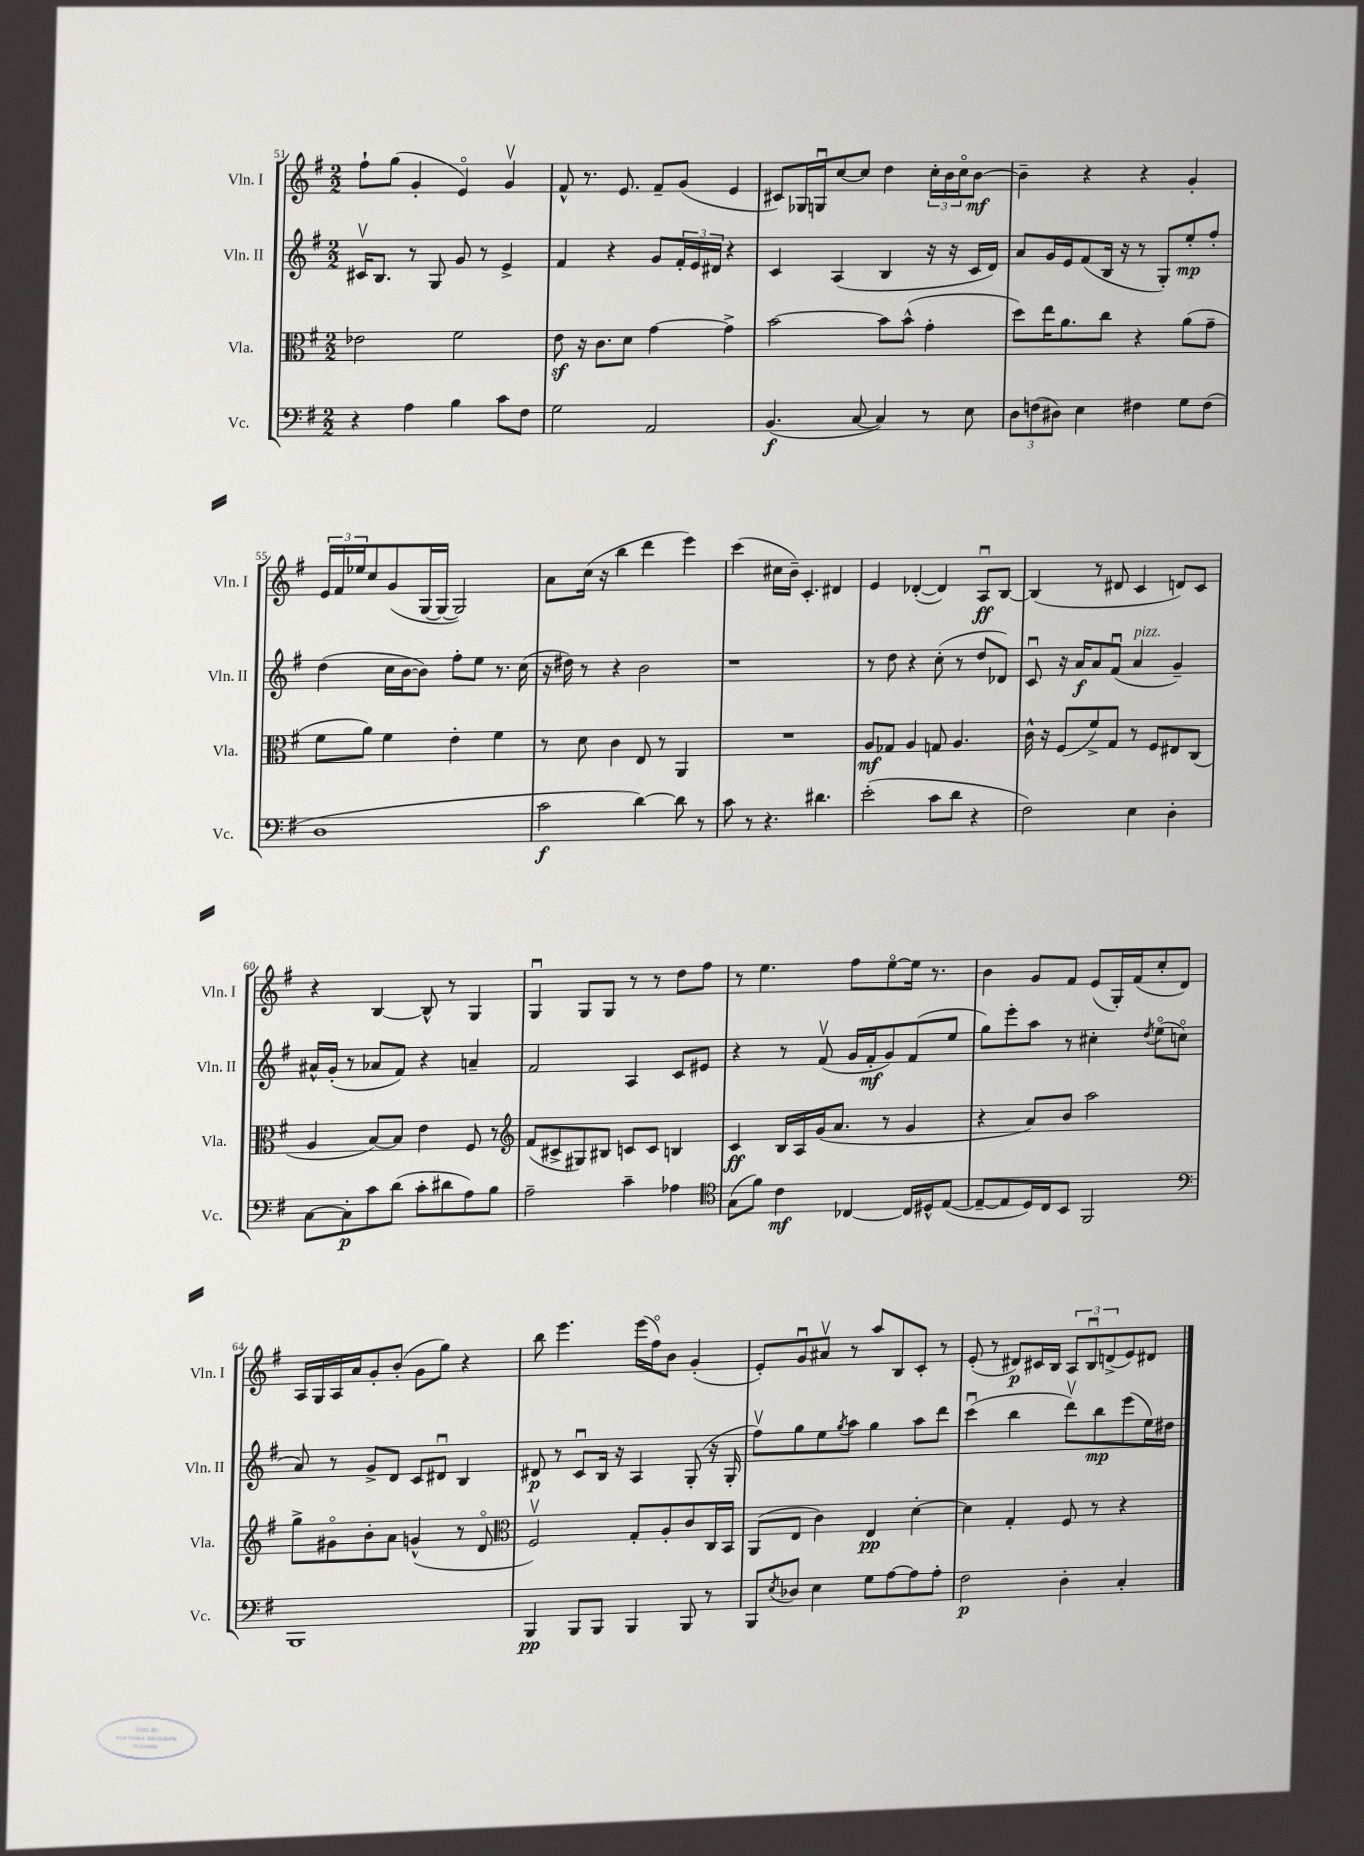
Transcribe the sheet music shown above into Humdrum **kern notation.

**kern	**dynam	**kern	**dynam	**kern	**dynam	**kern	**dynam
*part4	*part4	*part3	*part3	*part2	*part2	*part1	*part1
*staff4	*staff4	*staff3	*staff3	*staff2	*staff2	*staff1	*staff1
*I"Vc.	*	*I"Vla.	*	*I"Vln. II	*	*I"Vln. I	*
*I'Vc.	*	*I'Vla.	*	*I'Vln. II	*	*I'Vln. I	*
*clefF4	*	*clefC3	*	*clefG2	*	*clefG2	*
*k[f#]	*	*k[f#]	*	*k[f#]	*	*k[f#]	*
*M2/2	*	*M2/2	*	*M2/2	*	*M2/2	*
=51	=51	=51	=51	=51	=51	=51	=51
4r	.	2e-X\	.	16c#Xv/KL	.	8ff#`\L	.
.	.	.	.	8.B/J	.	.	.
.	.	.	.	.	.	(8gg\J	.
4A\	.	.	.	8r	.	4g'/	.
.	.	.	.	8G/	.	.	.
4B\	.	2f#\	.	8g/	.	4e/)	.
.	.	.	.	8r	.	.	.
8c\L	.	.	.	4e^/	.	4gv/	.
8F#\J	.	.	.	.	.	.	.
=52	=52	=52	=52	=52	=52	=52	=52
2G\	.	8ez\	.	4f#/	.	8f#^^/	.
.	.	16r	.	.	.	8.r	.
.	.	8.c\L	.	.	.	.	.
.	.	.	.	4r	.	.	.
.	.	.	.	.	.	8.e/	.
.	.	8d\J	.	.	.	.	.
2AA/	.	[4g\	.	8g/L	.	8f#~/L	.
.	.	.	.	24f#'/L	.	(8g/J	.
.	.	.	.	24e/	.	.	.
.	.	.	.	24d#X/JJ	.	.	.
.	.	4g^\]	.	4r	.	4e/	.
=53	=53	=53	=53	=53	=53	=53	=53
(4.BB/	f	[2b\	.	4c/	.	8c#X/L)	.
.	.	.	.	.	.	16G-X/L	.
.	.	.	.	.	.	16Gnu/J	.
.	.	.	.	(4A/	.	[8cc/	.
[8C/	.	.	.	.	.	8cc/J]	.
4C/])	.	8b\L]	.	4B/	.	4dd\	.
.	.	(8b^^\J	.	.	.	.	.
8r	.	4g'\	.	16r	.	24cc'\LL	.
.	.	.	.	.	.	24b\	.
.	.	.	.	16r	.	.	.
.	.	.	.	.	.	24cc\J	.
8E\	.	.	.	16c/LL	.	[8b\J	mf
.	.	.	.	16d/JJ)	.	.	.
=54	=54	=54	=54	=54	=54	=54	=54
12D\L	.	8dd\L)	.	8a/L	.	4b~\]	.
(12Fn\	.	.	.	.	.	.	.
.	.	16ee\K	.	16g/L	.	.	.
12D#X\J)	.	.	.	.	.	.	.
.	.	8.a\	.	16e/J	.	.	.
4E\	.	.	.	(8f#/	.	4r	.
.	.	8cc\J	.	16B/Jk	.	.	.
.	.	.	.	16r	.	.	.
4F#X\	.	4r	.	8r	.	4r	.
.	.	.	.	8G'/L)	.	.	.
8G\L	.	(8a\L	.	8ee'/	mp	4g'/	.
(8F#\J	.	8g~\J	.	8ff#'/J	.	.	.
!!LO:LB:g=z
=55	=55	=55	=55	=55	=55	=55	=55
1D	.	8f#\L	.	(4dd\	.	24e/LL	.
.	.	.	.	.	.	24f#/	.
.	.	.	.	.	.	24ee-X/J	.
.	.	8a\J)	.	.	.	8cc/	.
.	.	4f#\	.	16cc\LL	.	(8g/	.
.	.	.	.	[16b\J	.	.	.
.	.	.	.	8b\J])	.	[16G/L	.
.	.	.	.	.	.	16G/JJ_	.
.	.	4e'\	.	8ff#'\L	.	2G/])	.
.	.	.	.	8ee\J	.	.	.
.	.	4f#\	.	8.r	.	.	.
.	.	.	.	(16cc\	.	.	.
=56	=56	=56	=56	=56	=56	=56	=56
2c\	f	8r	.	16r	.	8a\L	.
.	.	.	.	16dd#X\)	.	.	.
.	.	8d\	.	8r	.	(16cc\Jk	.
.	.	.	.	.	.	16r	.
.	.	4c\	.	4r	.	4bb\	.
[4d\)	.	8E/	.	2b\	.	4ddd\	.
.	.	8r	.	.	.	.	.
8d\]	.	4AA/	.	.	.	4eee\)	.
8r	.	.	.	.	.	.	.
=57	=57	=57	=57	=57	=57	=57	=57
8c\	.	1r	.	1r	.	(4ccc\	.
8r	.	.	.	.	.	.	.
4.r	.	.	.	.	.	16cc#X\LL	.
.	.	.	.	.	.	16b~\JJ)	.
.	.	.	.	.	.	4.c'/	.
4.d#X\	.	.	.	.	.	.	.
.	.	.	.	.	.	4d#X/	.
=58	=58	=58	=58	=58	=58	=58	=58
(2e'\	.	8A/L	mf	8r	.	4e/	.
.	.	8G-X/J	.	8dd\	.	.	.
.	.	4A/	.	4r	.	([4d-X'/	.
8c\L	.	8Gn/	.	(8cc'\	.	4d-/])	.
8d\J	.	4.A/	.	8r	.	.	.
4r	.	.	.	8dd/L	.	8Au/L	ff
.	.	.	.	8d-X/J)	.	[8B/J	.
=59	=59	=59	=59	=59	=59	=59	=59
2F#\)	.	16c^^\	.	8cu/	.	(4B/]	.
.	.	16r	.	.	.	.	.
.	.	(8F#/L	.	16r	.	.	.
.	.	.	.	16a/KL	f	.	.
.	.	8f#^/)	.	8a/	.	8r	.
.	.	8G/J	.	(8f#u/J	.	8d#X/	.
!	!	!	!	!LO:TX:a:i:t=pizz.	!	!	!
4E\	.	8r	.	4a/	.	4c/	.
.	.	8F#/L	.	.	.	.	.
4D'\	.	8E#X/	.	4g~/)	.	8dn/L)	.
.	.	(8C/J	.	.	.	8c/J	.
!!LO:LB:g=z
=60	=60	=60	=60	=60	=60	=60	=60
[8C\L	.	4A/	.	16a#X^^/LL	.	4r	.
.	.	.	.	(16g'/JJ	.	.	.
8C'\]	p	.	.	8r	.	.	.
8c\	.	[8B/L)	.	8a-X/L	.	[4B/	.
(8d\J	.	8B/J]	.	8f#/J)	.	.	.
8c'\L	.	4e\	.	4r	.	8B^^/]	.
8d#X\	.	.	.	.	.	8r	.
8A\)	.	8F#/	.	4an~/	.	4G/	.
8B\J	.	8r	.	.	.	.	.
=61	=61	=61	=61	=61	=61	=61	=61
*	*	*clefG2	*	*	*	*	*
2A~\	.	(8f#/L	.	2f#/	.	4Gu/	.
.	.	8c#X^/	.	.	.	.	.
.	.	8G#X/)	.	.	.	8G/L	.
.	.	8B#X/J	.	.	.	8G/J	.
4c~\	.	8cn/L	.	4A/	.	8r	.
.	.	8c/J	.	.	.	8r	.
4A-X\	.	4Bn/	.	8c/L	.	8dd\L	.
.	.	.	.	8e#X/J	.	8ff#\J	.
=62	=62	=62	=62	=62	=62	=62	=62
*clefC4	*	*	*	*	*	*	*
(8G\L	.	4c/	ff	4r	.	8r	.
8f#\J)	.	.	.	.	.	4.ee\	.
4c\	mf	16B/LL	.	8r	.	.	.
.	.	16A/	.	.	.	.	.
.	.	(16g/J	.	(8f#v/	.	.	.
.	.	8.a/J	.	.	.	.	.
[4C-X/	.	.	.	16g/LL	.	8ff#\L	.
.	.	.	.	16f#'/J	mf	.	.
.	.	8r	.	8g/)	.	[8ee\	.
16C-/LL]	.	4g/	.	(8f#/	.	16ee\Jk]	.
16D#X^^/J	.	.	.	.	.	8.r	.
([8E/J	.	.	.	8ee/J	.	.	.
=63	=63	=63	=63	=63	=63	=63	=63
8E~/L_	.	4r	.	8gg\L)	.	4b\	.
8E/]	.	.	.	8eee'\	.	.	.
16D/L)	.	8a/L)	.	8aa\J	.	8g/L	.
16C/J	.	.	.	.	.	.	.
8BB/J	.	8b/J	.	8r	.	8f#/J	.
2FF#/	.	2aa\	.	4cc#X'\	.	(8e/L	.
.	.	.	.	.	.	16G'/L)	.
.	.	.	.	.	.	(16f#/J	.
.	.	.	.	8qdd/	.	.	.
.	.	.	.	(8ee\L	.	8cc'/	.
.	.	.	.	8ccn\J	.	8d/J)	.
!!LO:LB:g=z
=64	=64	=64	=64	=64	=64	=64	=64
*clefF4	*	*	*	*	*	*	*
1BBB	.	8gg^\L	.	8a/)	.	16A/LL	.
.	.	.	.	.	.	16G/	.
.	.	8g#X\	.	8r	.	16A/	.
.	.	.	.	.	.	16a/J	.
.	.	8b'\	.	8g^/L	.	8g'/	.
.	.	8a\J	.	8d/J	.	(8b'/J	.
.	.	(4gn^^/	.	8c/L	.	8g\L	.
.	.	.	.	8d#Xu/J	.	8gg\J)	.
.	.	8r	.	4B/	.	4r	.
.	.	8d/	.	.	.	.	.
=65	=65	=65	=65	=65	=65	=65	=65
*	*	*clefC3	*	*	*	*	*
4BBB/	pp	2F#v/)	.	8d#X/	p	8bb\	.
.	.	.	.	8r	.	4.eee\	.
8BBB/L	.	.	.	8cu/L	.	.	.
8BBB/J	.	.	.	16B/Jk	.	.	.
.	.	.	.	16r	.	.	.
4BBB/	.	8G'/L	.	4A/	.	(16eee\LL	.
.	.	.	.	.	.	16ff#\J)	.
.	.	8A'/	.	.	.	8b\J	.
8BBB/	.	8c/	.	(8G'/	.	(4g'/	.
8r	.	16C/L	.	16r	.	.	.
.	.	16BB/JJ	.	16G'/	.	.	.
=66	=66	=66	=66	=66	=66	=66	=66
8BBB/L	.	(8AA/L	.	8ff#v\L)	.	8e'/L)	.
8qE/	.	.	.	.	.	.	.
8D-X/J	.	8E/J	.	8gg\	.	8gu/	.
4E\	.	4c\)	.	8ee\	.	8a#Xv/J	.
.	.	.	.	8qgg/	.	.	.
.	.	.	.	8aa\J	.	8r	.
8G\L	.	4E/	pp	4gg\	.	8aa/L	.
[8A\	.	.	.	.	.	8B/	.
8A\]	.	[4d'\	.	8aa\L	.	8c'/J	.
8A'\J	.	.	.	8ddd\J	.	8r	.
=67	=67	=67	=67	=67	=67	=67	=67
2F#\	p	4d\]	.	(4cccu\	.	(8e'/	.
.	.	.	.	.	.	8r	.
.	.	4G'/	.	4bb\	.	8d#X/L)	p
.	.	.	.	.	.	16c#X/L	.
.	.	.	.	.	.	16B/JJ	.
4D'\	.	8F#/	.	8dddv\L)	.	12A/L	.
.	.	.	.	.	.	12Bu/	.
.	.	8r	.	8bb\	mp	.	.
.	.	.	.	.	.	(12dn^/	.
4C'/	.	4r	.	(8eee\	.	8e/)	.
.	.	.	.	16ee\L)	.	8d#X/J	.
.	.	.	.	16dd#X\JJ	.	.	.
==	==	==	==	==	==	==	==
*-	*-	*-	*-	*-	*-	*-	*-
